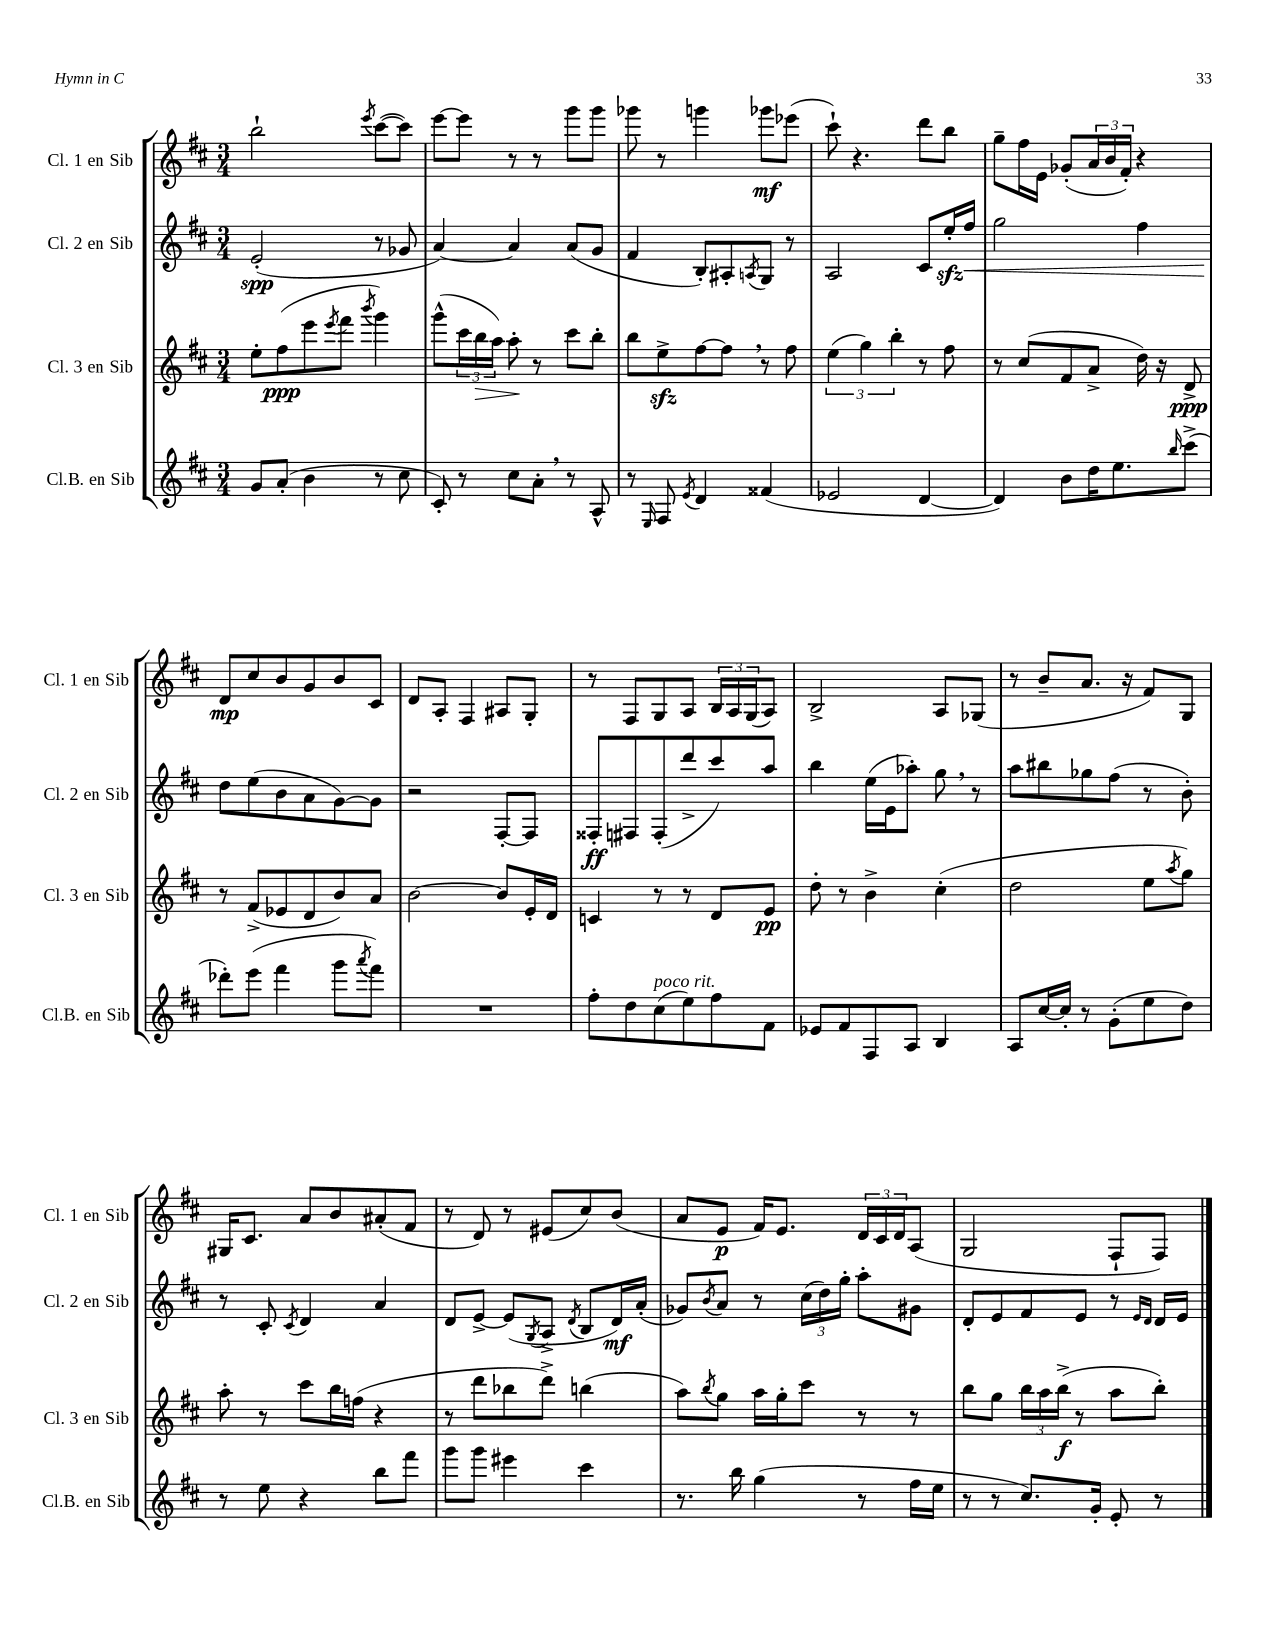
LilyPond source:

<<
\new StaffGroup <<
\new Staff = "s0" \with { instrumentName = "Cl. 1 en Sib" shortInstrumentName = "Cl. 1 en Sib" } {
    \clef treble \key d \major \numericTimeSignature \time 3/4
    b''2-! \acciaccatura { e'''8 } cis'''8~( cis'''8) |
    e'''8~ e'''8 r8 r8 g'''8 g'''8 |
    ges'''8 r8 g'''4 ges'''8\mf ees'''8( |
    cis'''8-!) r4. d'''8 b''8 |
    g''8-- fis''16 e'16 ges'8-.( \tuplet 3/2 { a'16 b'16 fis'16-.) } r4 |
    d'8\mp cis''8 b'8 g'8 b'8 cis'8 |
    d'8 a8-. fis4 ais8 g8-. |
    r8 fis8 g8 a8 \tuplet 3/2 { b16 a16 g16( } a8) |
    b2-> a8 ges8( |
    r8 b'8-- a'8. r16 fis'8) g8 |
    gis16 cis'8. a'8 b'8 ais'8-.( fis'8 |
    r8 d'8) r8 eis'8( cis''8) b'8( |
    a'8 e'8\p fis'16) e'8. \tuplet 3/2 { d'16 cis'16 d'16 } a8( |
    g2 fis8-! fis8) \bar "|." |
}
\new Staff = "s1" \with { instrumentName = "Cl. 2 en Sib" shortInstrumentName = "Cl. 2 en Sib" } {
    \clef treble \key d \major \numericTimeSignature \time 3/4
    e'2-.\spp( r8 ges'8 |
    a'4~) a'4 a'8( g'8 |
    fis'4 b8-.) ais8-. \acciaccatura { a8 } g8 r8 |
    a2 cis'8 e''16-.\sfz fis''16\< |
    g''2 fis''4 |
    d''8\! e''8( b'8 a'8 g'8~) g'8 |
    r2 fis8~-. fis8 |
    fisis8-.\ff fis8 fis8-.( d'''8-> cis'''8) a''8 |
    b''4 e''16( e'16 aes''8-.) g''8 \breathe r8 |
    a''8 bis''8 ges''8 fis''8( r8 b'8-.) |
    r8 cis'8-. \acciaccatura { cis'8 } d'4 a'4 |
    d'8 e'8~-> e'8( \acciaccatura { g8 } a8-> \acciaccatura { d'8 } b8 d'16\mf) a'16-.( |
    ges'8) \acciaccatura { b'8 } a'8 r8 \tuplet 3/2 { cis''16( d''16) g''16-. } a''8-. gis'8 |
    d'8-. e'8 fis'8 e'8 r8 \grace { e'16 d'16 } d'16 e'16 \bar "|." |
}
\new Staff = "s2" \with { instrumentName = "Cl. 3 en Sib" shortInstrumentName = "Cl. 3 en Sib" } {
    \clef treble \key d \major \numericTimeSignature \time 3/4
    e''8-. fis''8\ppp( e'''8 \acciaccatura { e'''8 } fis'''8 \acciaccatura { b'''8 } g'''4) |
    g'''8-^( \tuplet 3/2 { cis'''16 b''16\> a''16) } a''8-.\! r8 cis'''8 b''8-. |
    b''8 e''8->\sfz fis''8~ fis''8 \breathe r8 fis''8 |
    \tuplet 3/2 { e''4( g''4) b''4-. } r8 fis''8 |
    r8 cis''8( fis'8 a'8-> d''16) r16 d'8->\ppp |
    r8 fis'8->( ees'8 d'8 b'8) a'8 |
    b'2~ b'8 e'16-. d'16 |
    c'4 r8 r8 d'8 e'8\pp |
    d''8-. r8 b'4-> cis''4-.( |
    d''2 e''8 \acciaccatura { a''8 } g''8) |
    a''8-. r8 cis'''8 b''16 f''16( r4 |
    r8 d'''8 bes''8 d'''8->) b''4( |
    a''8) \acciaccatura { b''8 } g''8 a''16 g''16-. cis'''8 r8 r8 |
    b''8 g''8 \tuplet 3/2 { b''16 a''16 b''16->\f( } r8 a''8 b''8-.) \bar "|." |
}
\new Staff = "s3" \with { instrumentName = "Cl.B. en Sib" shortInstrumentName = "Cl.B. en Sib" } {
    \clef treble \key d \major \numericTimeSignature \time 3/4
    g'8 a'8-.( b'4 r8 cis''8 |
    cis'8-.) r8 cis''8 a'8-. \breathe r8 a8-^ |
    r8 \grace { e16 } fis8 \acciaccatura { e'8 } d'4 fisis'4( |
    ees'2 d'4~ |
    d'4) b'8 d''16 e''8. \grace { b''16 } cis'''8->( |
    des'''8-.) e'''8( fis'''4 g'''8 \acciaccatura { a'''8 } fis'''8) |
    R2. |
    fis''8-. d''8 cis''8^\markup { \italic "poco rit." }( e''8) fis''8 fis'8 |
    ees'8 fis'8 fis8 a8 b4 |
    a8 cis''16~ cis''16-. r8 g'8-.( e''8 d''8) |
    r8 e''8 r4 b''8 fis'''8 |
    g'''8 g'''8 eis'''4 cis'''4 |
    r8. b''16 g''4( r8 fis''16 e''16 |
    r8 r8 cis''8.) g'16-. e'8-. r8 \bar "|." |
}
>>
>>
\layout { \context { \Score \remove "Bar_number_engraver" } }
